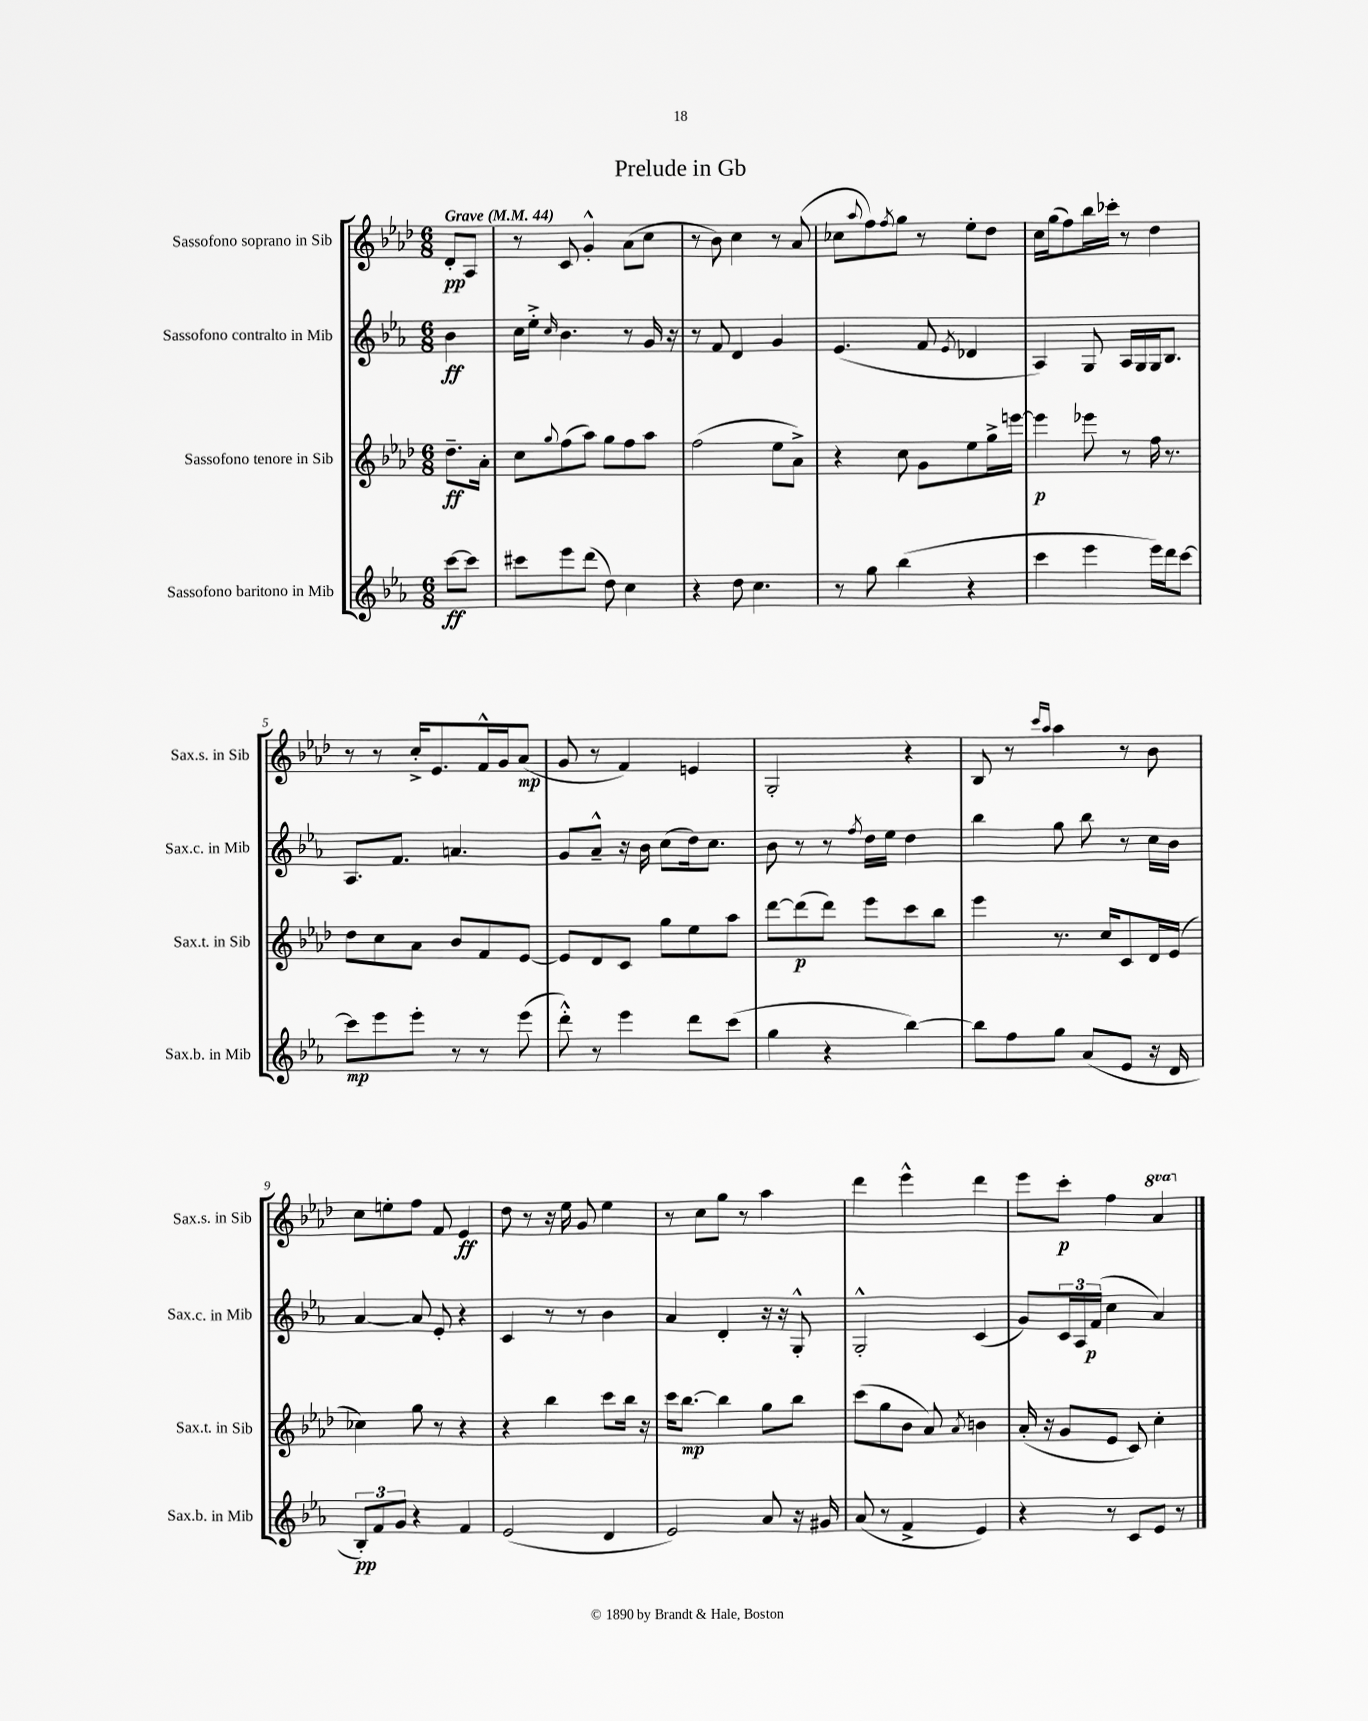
\header { title = "Prelude in Gb" }
<<
\new StaffGroup <<
\new Staff = "s0" \with { instrumentName = "Sassofono soprano in Sib" shortInstrumentName = "Sax.s. in Sib" } {
    \clef treble \key aes \major \numericTimeSignature \time 6/8 \set Staff.ottavationMarkups = #ottavation-simple-ordinals \partial 4 \tempo "Grave" 4 = 44
    des'8-.\pp aes8 |
    r8 c'8 g'4-.-^ aes'8( c''8 |
    r8 bes'8) c''4 r8 aes'8( |
    ces''8 \appoggiatura { aes''8 } f''8) \acciaccatura { f''8 } g''8 r8 ees''8-. des''8 |
    c''16 g''16( f''8) bes''16 ces'''16-. r8 des''4 |
    r8 r8 c''16-.-> ees'8. f'16-^ g'16 aes'8\mp( |
    g'8 r8 f'4) e'4 |
    g2-. r4 |
    bes8 r8 \grace { c'''16 aes''16 } aes''4 r8 bes'8 |
    c''8 e''8-. f''8 f'8 ees'4\ff |
    des''8 r8 r16 ees''16 g'8 ees''4 |
    r8 c''8 g''8 r8 aes''4 |
    des'''4 ees'''4-^ des'''4 |
    ees'''8 c'''8-.\p f''4 \ottava #1 aes''4 \ottava #0 \bar "|." |
}
\new Staff = "s1" \with { instrumentName = "Sassofono contralto in Mib" shortInstrumentName = "Sax.c. in Mib" } {
    \clef treble \key ees \major \numericTimeSignature \time 6/8 \partial 4
    bes'4\ff |
    c''16 ees''16-.-> \grace { c''16 } bes'4. r8 g'16 r16 |
    r8 f'8 d'4 g'4 |
    ees'4.( f'8 \acciaccatura { ees'8 } des'4 |
    aes4) g8 aes16 g16 g16 bes8. |
    aes8. f'8. a'4. |
    g'8 aes'8---^ r16 bes'16 c''8( d''16) c''8. |
    bes'8 r8 r8 \acciaccatura { f''8 } d''16 ees''16 d''4 |
    bes''4 g''8 bes''8 r8 c''16 bes'16 |
    aes'4~ aes'8 ees'8-. r4 |
    c'4 r8 r8 bes'4 |
    aes'4 d'4-. r16 r16 g8-.-^ |
    g2-.-^ c'4( |
    g'8) \tuplet 3/2 { c'16 aes16 f'16\p( } c''4 aes'4) \bar "|." |
}
\new Staff = "s2" \with { instrumentName = "Sassofono tenore in Sib" shortInstrumentName = "Sax.t. in Sib" } {
    \clef treble \key aes \major \numericTimeSignature \time 6/8 \partial 4
    des''8.--\ff aes'16-. |
    c''8 \appoggiatura { g''8 } f''8( aes''8) g''8 f''8 aes''8 |
    f''2( ees''8 aes'8->) |
    r4 c''8 g'8 ees''8 g''16-> e'''16~ |
    e'''4\p ees'''8 r8 f''16 r8. |
    des''8 c''8 aes'8 bes'8 f'8 ees'8~ |
    ees'8 des'8 c'8 g''8 ees''8 aes''8 |
    des'''8~ des'''8\p( des'''8) ees'''8 c'''8 bes''8 |
    ees'''4 r8. c''16 c'8 des'16 ees'16( |
    ces''4) g''8 r8 r4 |
    r4 bes''4 c'''8 bes''16 r16 |
    c'''16 bes''8.~\mp bes''4 g''8 bes''8 |
    c'''8( g''8 bes'8 aes'8) \acciaccatura { aes'8 } b'4 |
    aes'16-.( r16 g'8 ees'8 c'8) c''4-. \bar "|." |
}
\new Staff = "s3" \with { instrumentName = "Sassofono baritono in Mib" shortInstrumentName = "Sax.b. in Mib" } {
    \clef treble \key ees \major \numericTimeSignature \time 6/8 \partial 4
    c'''8~\ff c'''8 |
    cis'''8 ees'''8 d'''8( d''8) c''4 |
    r4 d''8 c''4. |
    r8 g''8 bes''4( r4 |
    c'''4 ees'''4 ees'''16) d'''16 c'''8~ |
    c'''8\mp ees'''8 ees'''8-. r8 r8 ees'''8( |
    d'''8-.-^) r8 ees'''4 d'''8 c'''8( |
    g''4 r4 bes''4~) |
    bes''8 f''8 g''8 aes'8( ees'8 r16 d'16 |
    \tuplet 3/2 { bes8-.\pp) f'8 g'8 } r4 f'4 |
    ees'2( d'4 |
    ees'2) aes'8 r16 gis'16 |
    aes'8( r8 f'4-> ees'4) |
    r4 r8 c'8 ees'8 r8 \bar "|." |
}
>>
>>
